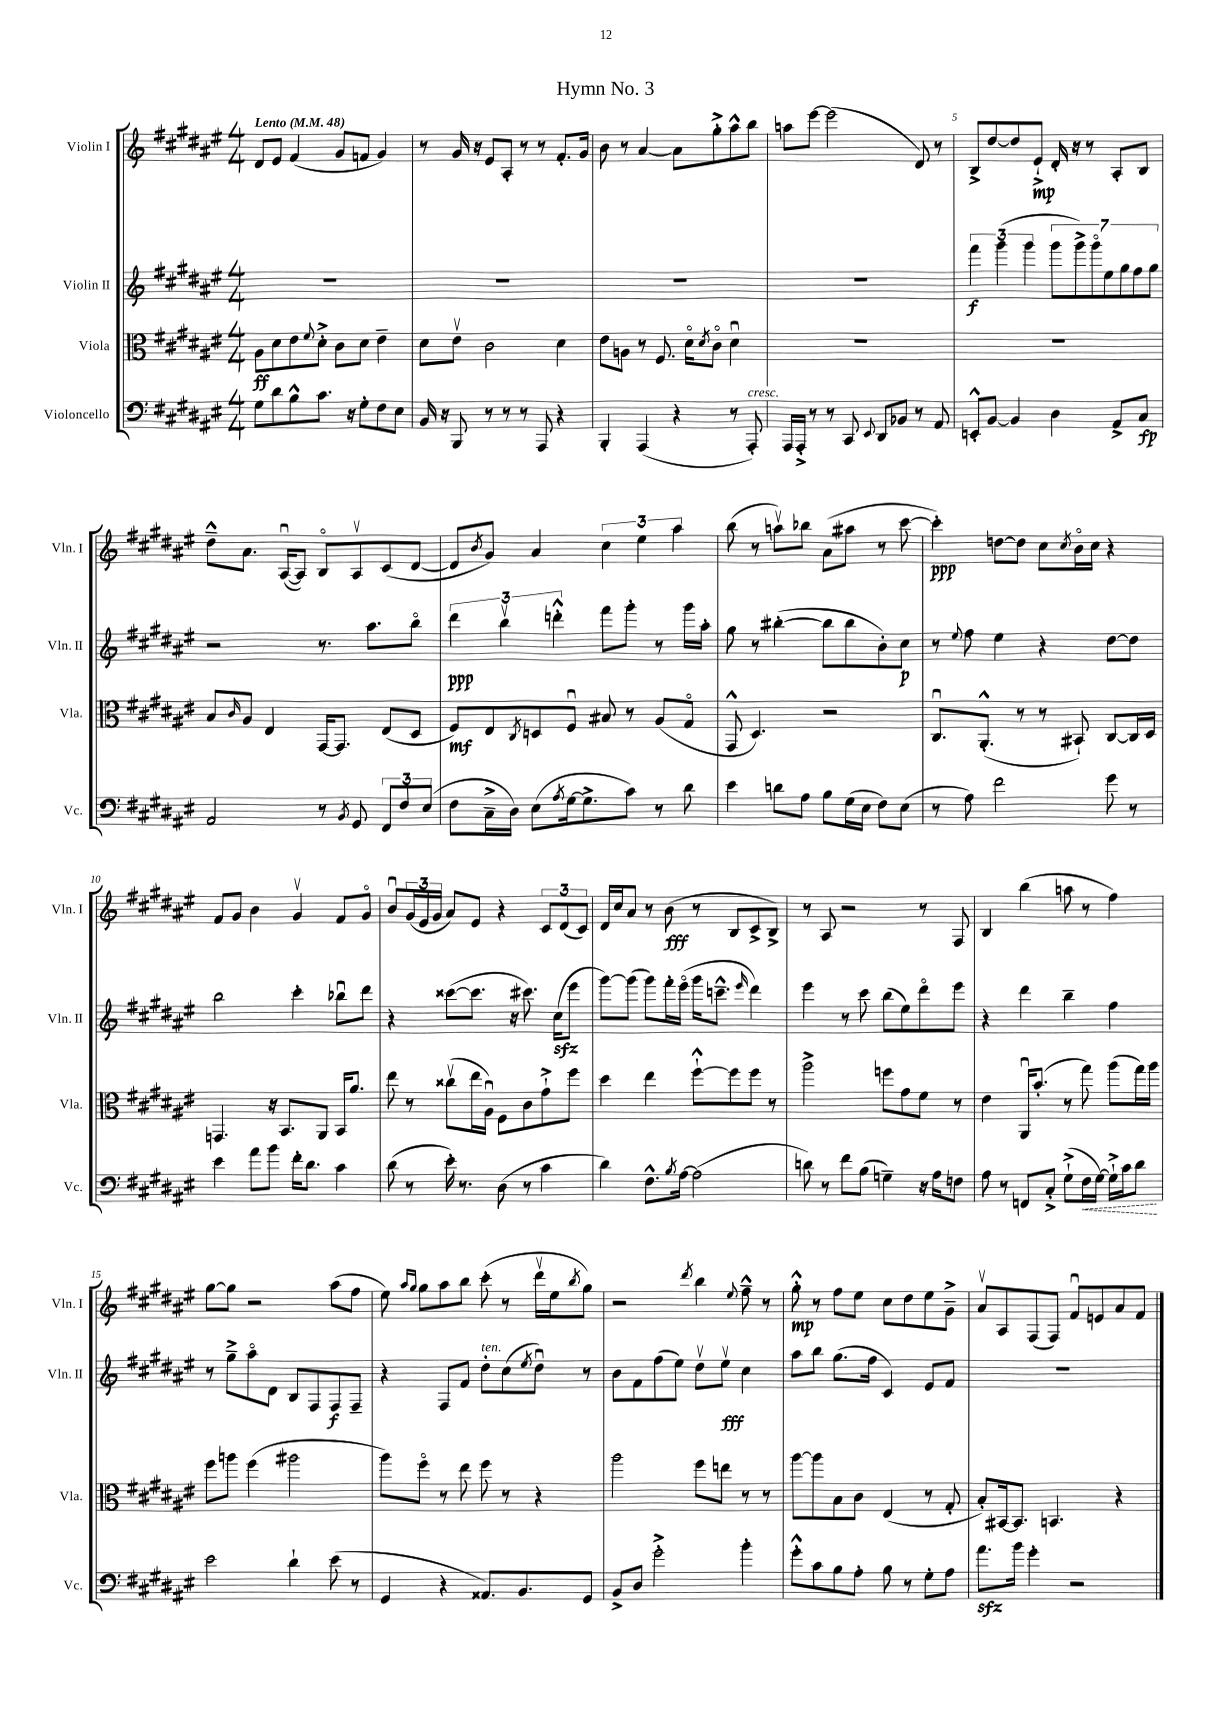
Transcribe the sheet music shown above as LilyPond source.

\header { title = "Hymn No. 3" }
<<
\new StaffGroup <<
\new Staff = "s0" \with { instrumentName = "Violin I" shortInstrumentName = "Vln. I" } {
    \clef treble \key fis \major \numericTimeSignature \time 4/4 \tempo "Lento" 4 = 48
    dis'8 eis'8 fis'4( gis'8 f'8 gis'4) |
    r8 gis'16 r16 eis'8 ais8-. r8 r8 fis'8.-. gis'16 |
    b'8 r8 ais'4~ ais'8 gis''8-.-> ais''8-^ b''8 |
    a''8 eis'''8~ eis'''2( dis'8) r8 |
    b8-> dis''8~ dis''8 eis'8-!->\mp dis'16-. r16 r8 ais8-. b8 |
    dis''8---^ ais'8. ais16~\downbow( ais8) b8\flageolet ais8\upbow cis'8( dis'8~ |
    dis'8 \acciaccatura { b'8 } gis'8) ais'4 \tuplet 3/2 { cis''4 eis''4 ais''4 } |
    b''8( r8 a''8\upbow) bes''8 ais'8( ais''8 r8 cis'''8~ |
    cis'''4-.\ppp) d''8~ d''8 cis''8 \acciaccatura { cis''8 } b'16\flageolet cis''16 r4 |
    fis'8 gis'8 b'4 gis'4\upbow fis'8 gis'8\flageolet |
    b'8\downbow \tuplet 3/2 { gis'16( eis'16 gis'16 } ais'8) eis'8 r4 \tuplet 3/2 { cis'8 dis'8( cis'8) } |
    dis'16 cis''16 ais'8 r8 b'8\fff( r8 b8 cis'8-> b8->) |
    r8 ais8 r2 r8 fis8 |
    b4 b''4( a''8 r8 fis''4) |
    gis''8~ gis''8 r2 ais''8( fis''8 |
    eis''8) \grace { ais''16 gis''16 } gis''8 ais''8 b''8 cis'''8-.( r8 dis'''16\upbow eis''16 \acciaccatura { b''8 } gis''8) |
    r2 \acciaccatura { dis'''8 } b''4 \appoggiatura { eis''8 } fis''8---^ r8 |
    gis''8-.-^\mp r8 fis''8 eis''8 cis''8 dis''8 eis''8 gis'8---> |
    ais'8\upbow ais8 fis8( fis8) fis'8\downbow e'8 ais'8 fis'8 \bar "|." |
}
\new Staff = "s1" \with { instrumentName = "Violin II" shortInstrumentName = "Vln. II" } {
    \clef treble \key fis \major \numericTimeSignature \time 4/4
    R1 |
    R1 |
    R1 |
    R1 |
    \tuplet 3/2 { fis'''4\f gis'''4( gis'''4 } \tuplet 7/4 { gis'''8 gis'''8->) gis'''8\flageolet eis''8 gis''8 fis''8 gis''8 } |
    r2 r8. ais''8. b''8\flageolet |
    \tuplet 3/2 { dis'''4\ppp b''4\upbow d'''4-.-^ } fis'''8 gis'''8-. r8 gis'''16 ais''16-. |
    gis''8 r8 bis''4~-.( bis''8 bis''8 b'8-.) cis''8\p |
    r8 \appoggiatura { eis''8 } fis''8 eis''4 r4 dis''8~ dis''8 |
    b''2 cis'''4-. bes''8\downbow dis'''8 |
    r4 cisis'''8~( cisis'''8. r16 cis'''8.) cis''16\sfz( eis'''8 |
    gis'''8~) gis'''8( gis'''8) fis'''16-. eis'''16\flageolet( gis'''16 c'''8.---^ \grace { eis'''16 } dis'''4) |
    eis'''4 r8 cis'''8 b''8( eis''8) dis'''8\flageolet eis'''8 |
    r4 dis'''4 b''4-- fis''4 |
    r8 gis''8---> ais''8\flageolet dis'8 b8 fis8 fis8\f fis8-- |
    r4 fis8 fis'8 dis''8-.^\markup { \italic "ten." } cis''8( \acciaccatura { eis''8 } dis''8\downbow) r8 |
    b'8 fis'8 fis''8( eis''8) dis''8\upbow eis''8\upbow\fff cis''4 |
    ais''8 b''8 gis''8.( fis''16 cis'4) eis'8 fis'8 |
    R1 \bar "|." |
}
\new Staff = "s2" \with { instrumentName = "Viola" shortInstrumentName = "Vla." } {
    \clef alto \key fis \major \numericTimeSignature \time 4/4
    ais8\ff dis'8 eis'8 \appoggiatura { fis'8 } dis'8-.-> cis'8 dis'8 eis'4-- |
    dis'8 eis'8\upbow cis'2 dis'4 |
    eis'8 a8 r8 fis8. dis'16\flageolet \acciaccatura { dis'8 } cis'8\flageolet dis'4\downbow |
    R1 |
    R1 |
    b8 \grace { cis'16 } ais8 eis4 gis,16~ gis,8. eis8( dis8 |
    fis8\mf) eis8 \acciaccatura { cis8 } d8 fis8\downbow bis8 r8 ais8( gis8\flageolet |
    gis,8-^ dis4.) r2 |
    cis8.\downbow ais,8.-.-^( r8 r8 bis,8-!) cis8~ cis16 dis16 |
    g,4. r16 b,8. ais,8 b,16 ais'8. |
    eis''8 r8 cisis''8\upbow( eis''16 ais16\downbow) fis8 cis'8 gis'8-!-> fis''8 |
    dis''4 eis''4 fis''8~-!-^ fis''8 fis''8 r8 |
    ais''2-> f''8 gis'8 fis'8 r8 |
    eis'4 ais,16\downbow b'8.-.( r8 gis''8) ais''8( gis''16) ais''16 |
    fis''8 a''8 fis''4( ais''2 |
    ais''8) fis''8\flageolet r8 eis''8 fis''8 r8 r4 |
    ais''2 fis''8 e''8 r8 r8 |
    ais''8~ ais''8 b8 cis'8 eis4( r8 gis8-. |
    b8-.) bis,16~ bis,8. b,4. r4 \bar "|." |
}
\new Staff = "s3" \with { instrumentName = "Violoncello" shortInstrumentName = "Vc." } {
    \clef bass \key fis \major \numericTimeSignature \time 4/4
    gis8 dis'8 b8-^ cis'8. r16 gis8-. fis8 eis8 |
    b,16 r16 b,,8 r8 r8 r8 ais,,8 r4 |
    b,,4-. ais,,4( r4 r8 ais,,8-.^\markup { \italic "cresc." }) |
    ais,,16 ais,,16-.-> r8 r8 cis,8 \appoggiatura { eis,8 } dis,8 bes,8 r8 ais,8 |
    e,8-.-^ b,8~ b,4 dis4 ais,8-> cis8\fp |
    ais,2 r8 \acciaccatura { b,8 } gis,8 \tuplet 3/2 { fis,8 fis8 eis8( } |
    fis8 cis16---> dis16) eis8( \acciaccatura { ais8 } gis16~ gis8.-> cis'8) r8 dis'8 |
    eis'4 d'8 ais8 b8 gis16( eis16 fis8) eis8( |
    r8 ais8) fis'2 gis'8 r8 |
    eis'4 ais'8 b'8 fis'16-. dis'8. cis'4 |
    dis'8( r8 eis'16-.) r8. dis8( r8 cis'4 |
    dis'4) fis8.-^ \acciaccatura { b8 } ais16~ ais2( |
    d'8) r8 fis'8 b8( g4--) r16 ais16 f8 |
    ais8 r8 f,8 cis8-.-> gis8-!->( \once \override Hairpin.style = #'dashed-line fis16\< gis16~) gis16-!-> cis'16 dis'8\! |
    eis'2 dis'4-! eis'8( r8 |
    gis,4 r4 aisis,8.) b,8. gis,8 |
    b,8-> dis8 gis'2-.-> b'4-. |
    gis'8-.-^ cis'8 b8 ais8-. b8 r8 gis8-. ais8 |
    ais'8.\sfz b'16 gis'4-. r2 \bar "|." |
}
>>
>>
\layout { \context { \Score \override BarNumber.break-visibility = ##(#f #t #t) barNumberVisibility = #(every-nth-bar-number-visible 5) } }
